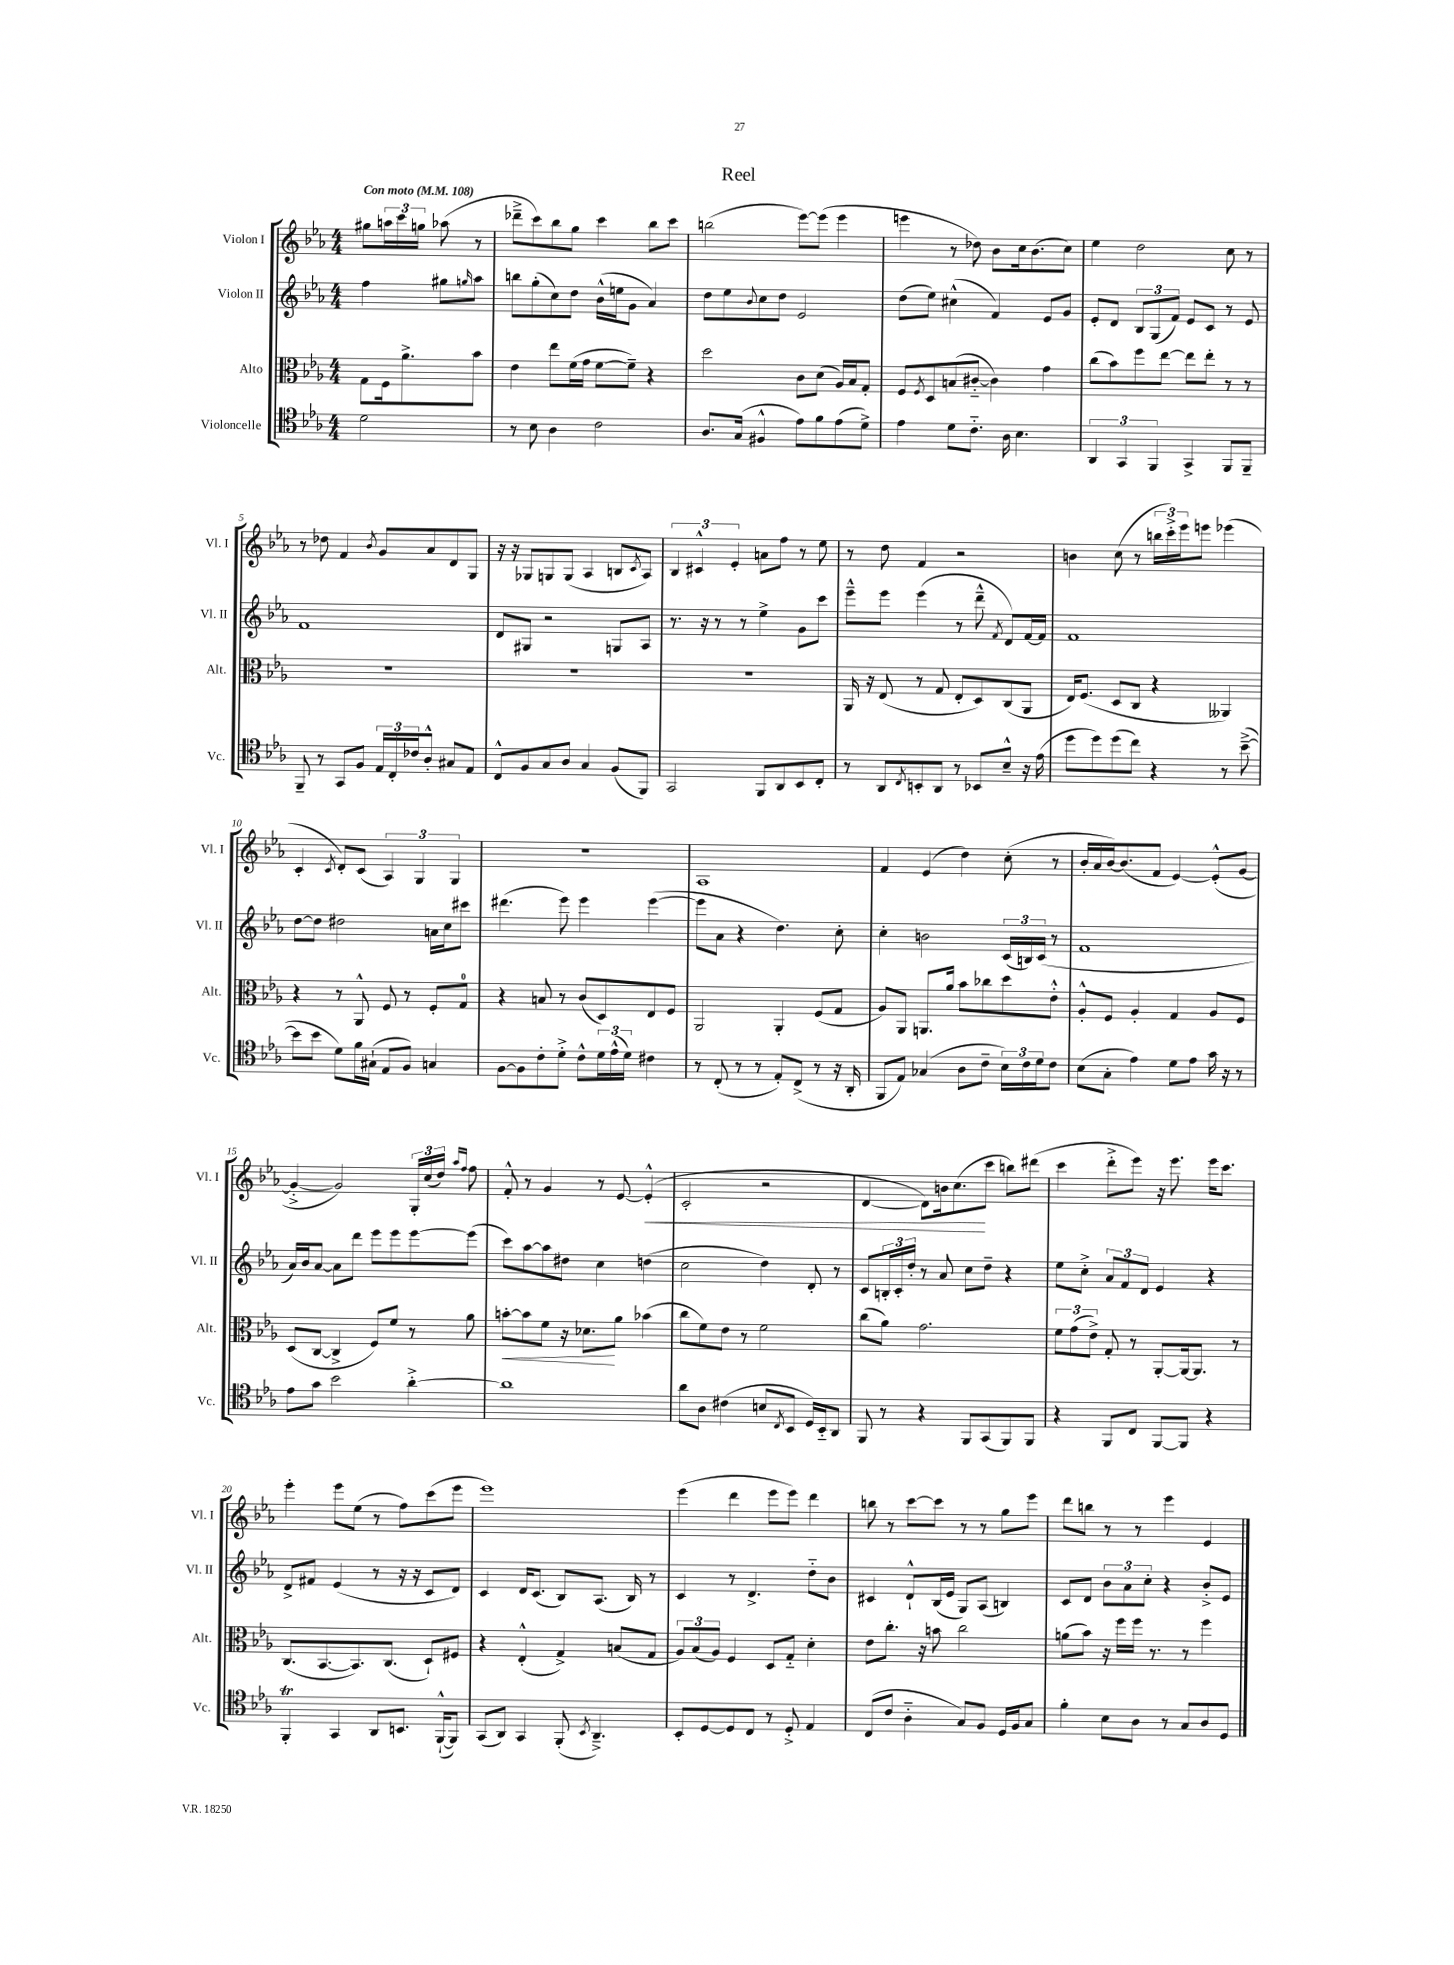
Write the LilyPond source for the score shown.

\header { title = "Reel" }
<<
\new StaffGroup <<
\new Staff = "s0" \with { instrumentName = "Violon I" shortInstrumentName = "Vl. I" } {
    \clef treble \key ees \major \numericTimeSignature \time 4/4 \partial 2 \tempo "Con moto" 4 = 108
    gis''8 \tuplet 3/2 { a''16 c'''16 g''16 } aes''8( r8 |
    des'''8---> c'''8) bes''8 g''8 c'''4 bes''8 c'''8 |
    b''2( ees'''8~) ees'''8( ees'''4 |
    e'''4 r8 des''8) bes'8 c''16 bes'8.( c''8) |
    ees''4 d''2 c''8 r8 |
    r8 des''8 f'4 \acciaccatura { bes'8 } g'8 aes'8 d'8 g8 |
    r16 r16 ges8 g8 g8( aes4 b8 \acciaccatura { c'8 } aes8) |
    \tuplet 3/2 { bes4 cis'4-^ ees'4-. } a'8 f''8 r8 ees''8 |
    r8 d''8 f'4 r2 |
    b'4 c''8( r8 \tuplet 3/2 { b''16 c'''16-.->) ees'''16 } e'''8 ees'''4( |
    c'4-. \acciaccatura { c'8 } d'8-.) c'8( \tuplet 3/2 { aes4) g4 g4 } |
    r1 |
    aes1 |
    f'4 ees'4( d''4) c''8-.( r8 |
    bes'16-. aes'16 bes'16~) bes'8.( f'8 ees'4~) ees'8-.-^( g'8~ |
    g'4~-.-> g'2) \tuplet 3/2 { g16-. c''16( d''16) } \grace { aes''16 f''16 } f''8 |
    f'8-.-^ r8 g'4 r8 ees'8~ ees'4-.-^\<( |
    c'2-. r2 |
    d'4~ d'8) b'16 c''8.\!( c'''8 b''8) dis'''8( |
    c'''4 d'''8-.-> ees'''8) r16 ees'''8. ees'''16 c'''8. |
    ees'''4-. ees'''8 ees''8( r8 f''8) c'''8( ees'''8 |
    ees'''1) |
    ees'''4( d'''4 ees'''8 ees'''8) d'''4 |
    b''8 r8 c'''8~ c'''8 r8 r8 g''8 ees'''8 |
    d'''8 b''8 r8 r8 ees'''4 ees'4 \bar "|." |
}
\new Staff = "s1" \with { instrumentName = "Violon II" shortInstrumentName = "Vl. II" } {
    \clef treble \key ees \major \numericTimeSignature \time 4/4 \partial 2
    f''4 gis''8 \grace { g''16 } aes''8 |
    b''8 g''8-.( c''8) d''8 bes'16-^( e''16 g'8 aes'4) |
    d''8 ees''8 \appoggiatura { bes'8 } c''8 d''8 ees'2 |
    d''8( ees''8) cis''4-^( f'4) ees'8 g'8 |
    ees'8-. d'8 \tuplet 3/2 { bes8 g8( f'8) } ees'8 c'8 r8 ees'8 |
    f'1 |
    d'8 gis8 r2 g8 aes8 |
    r8. r16 r8 r8 ees''4-> g'8 c'''8 |
    ees'''8---^ ees'''8 ees'''4( r8 d'''8---^ \acciaccatura { f'8 } d'8) f'16~ f'16 |
    f'1 |
    d''8~ d''8 dis''2 a'16 c''16 cis'''8 |
    dis'''4.( ees'''8) ees'''4 ees'''4~( |
    ees'''8 aes'8 r4 d''4.) c''8-. |
    c''4-. b'2 \tuplet 3/2 { c'16( b16) c'16( } r8 |
    f'1 |
    aes'16) bes'16 aes'8~ aes'8 d'''8 ees'''8 ees'''8 ees'''8~ ees'''8( |
    c'''8) aes''8~ aes''8 dis''8 c''4 d''4( |
    c''2 d''4) d'8-. r8 |
    c'8 \tuplet 3/2 { b16-. c'16-. d''16-. } r8 aes'8 c''8 d''8-- r4 |
    ees''8 c''8-.-> \tuplet 3/2 { aes'8 f'8 d'8 } ees'4 r4 |
    d'8-> fis'8 ees'4( r8 r16 r16 c'8 d'8) |
    c'4 d'16 c'8.( bes8) aes8.( bes16) r8 |
    c'4 r8 d'4.-> d''8-_ bes'8 |
    cis'4 d'8-!-^ bes16( ees'16 g8) aes8( b4) |
    c'8 d'8 \tuplet 3/2 { bes'8 aes'8 c''8-. } r4 bes'8-.-> ees'8 \bar "|." |
}
\new Staff = "s2" \with { instrumentName = "Alto" shortInstrumentName = "Alt." } {
    \clef alto \key ees \major \numericTimeSignature \time 4/4 \partial 2
    g8 f16 aes'8.-> bes'8 |
    ees'4 ees''8 f'16( g'16 f'8~ f'8--) r4 |
    d''2 c'8 d'8( aes16) bes16 g8-. |
    f8 \acciaccatura { f8 } d8 b8( cis'8~-_ cis'4) g'4 |
    c''8( bes'8) f''8 ees''8~ ees''8 ees''8-. r8 r8 |
    R1 |
    R1 |
    R1 |
    aes,16 r16 ees8( r8 g8 ees8-. d8) c8( aes,8 |
    ees16) f8.( d8 c8 r4 aeses,4) |
    r4 r8 aes,8-^ f8 r8 f8-. g8-0 |
    r4 b8 r8 c'8( d8) ees8 f8 |
    aes,2 aes,4-. f8( g8 |
    aes8) aes,8 a,8. aes'16 bes'8 ces''8 d''8 ees'8-.-^ |
    aes8-.-^ f8 aes4-. g4 aes8 f8 |
    d8( c8~ c4-> f8) f'8 r8 aes'8 |
    b'8~-.\< b'8 f'8 r16 des'8.\! aes'8 bes'4( |
    c''8 f'8) ees'8 r8 f'2 |
    c''8( aes'8) g'2. |
    \tuplet 3/2 { f'8 g'8( ees'8->) } g8-. r8 aes,8~-. aes,16~ aes,8. r8 |
    c8.( bes,8.~ bes,8.) c8.( d8-!) fis8 |
    r4 ees4-.-^( g4->) b8( g8 |
    \tuplet 3/2 { aes8) bes8( aes8) } f4 d8 g8-_ d'4-. |
    ees'8 c''8.-. r16 b'8 c''2 |
    a'8( bes'8) r16 f''16 f''16 r8. r8 f''4 \bar "|." |
}
\new Staff = "s3" \with { instrumentName = "Violoncelle" shortInstrumentName = "Vc." } {
    \clef tenor \key ees \major \numericTimeSignature \time 4/4 \partial 2
    d'2 |
    r8 bes8 aes4 c'2 |
    aes8. g16( fis4-^ ees'8) f'8 ees'8( d'8->) |
    ees'4 d'8 c'8.-_ aes16 bes4. |
    \tuplet 3/2 { aes,4 g,4 f,4 } g,4-> f,8 f,8-- |
    f,8-- r8 g,8 f8 \tuplet 3/2 { ees16 c16-. ces'16 } aes8-.-^ gis8 ees8 |
    c8-^ f8 g8 aes8 g4 f8( f,8) |
    g,2 f,8 aes,8 bes,8 c8-. |
    r8 aes,8 \acciaccatura { c8 } b,8-. aes,8 r8 bes,8 bes8---^ r16 ees'16( |
    d''8 d''8) d''8( c''8) r4 r8 bes'8~--->( |
    bes'8 bes'8 d'8) f'16 gis16-!( ees8 f8) g4 |
    f8~ f8 c'8-. d'8-.-> c'8-^ \tuplet 3/2 { d'16 ees'16-^( d'16) } cis'4 |
    r8 c8-.( r8 r8 ees8-.) c8->( r8 r16 aes,16-. |
    f,8 ees8) ges4( aes8 c'8-- \tuplet 3/2 { bes16) c'16 d'16 } c'8 |
    bes8( g8-. ees'4) d'8 ees'8 g'16 r16 r8 |
    ees'8 g'8 bes'2 aes'4~-.-> |
    aes'1 |
    aes'8 aes8 cis'4( b8 \acciaccatura { c8 } bes,8 d16) bes,16-_ aes,8 |
    f,8 r8 r4 f,8 g,8( f,8) f,8 |
    r4 f,8 c8 f,8~ f,8 r4 |
    f,4-.\trill g,4 aes,8 b,8. f,16~-!-^( f,8) |
    g,8( aes,8) g,4 f,8-.( \acciaccatura { bes,8 } aes,4.--->) |
    bes,8-. d8~ d8 c8 r8 d8-.-> ees4 |
    c8( c'8 aes4-_ g8) f8 d16 f16 g8 |
    f'4-. bes8 aes8 r8 g8 aes8 d8 \bar "|." |
}
>>
>>
